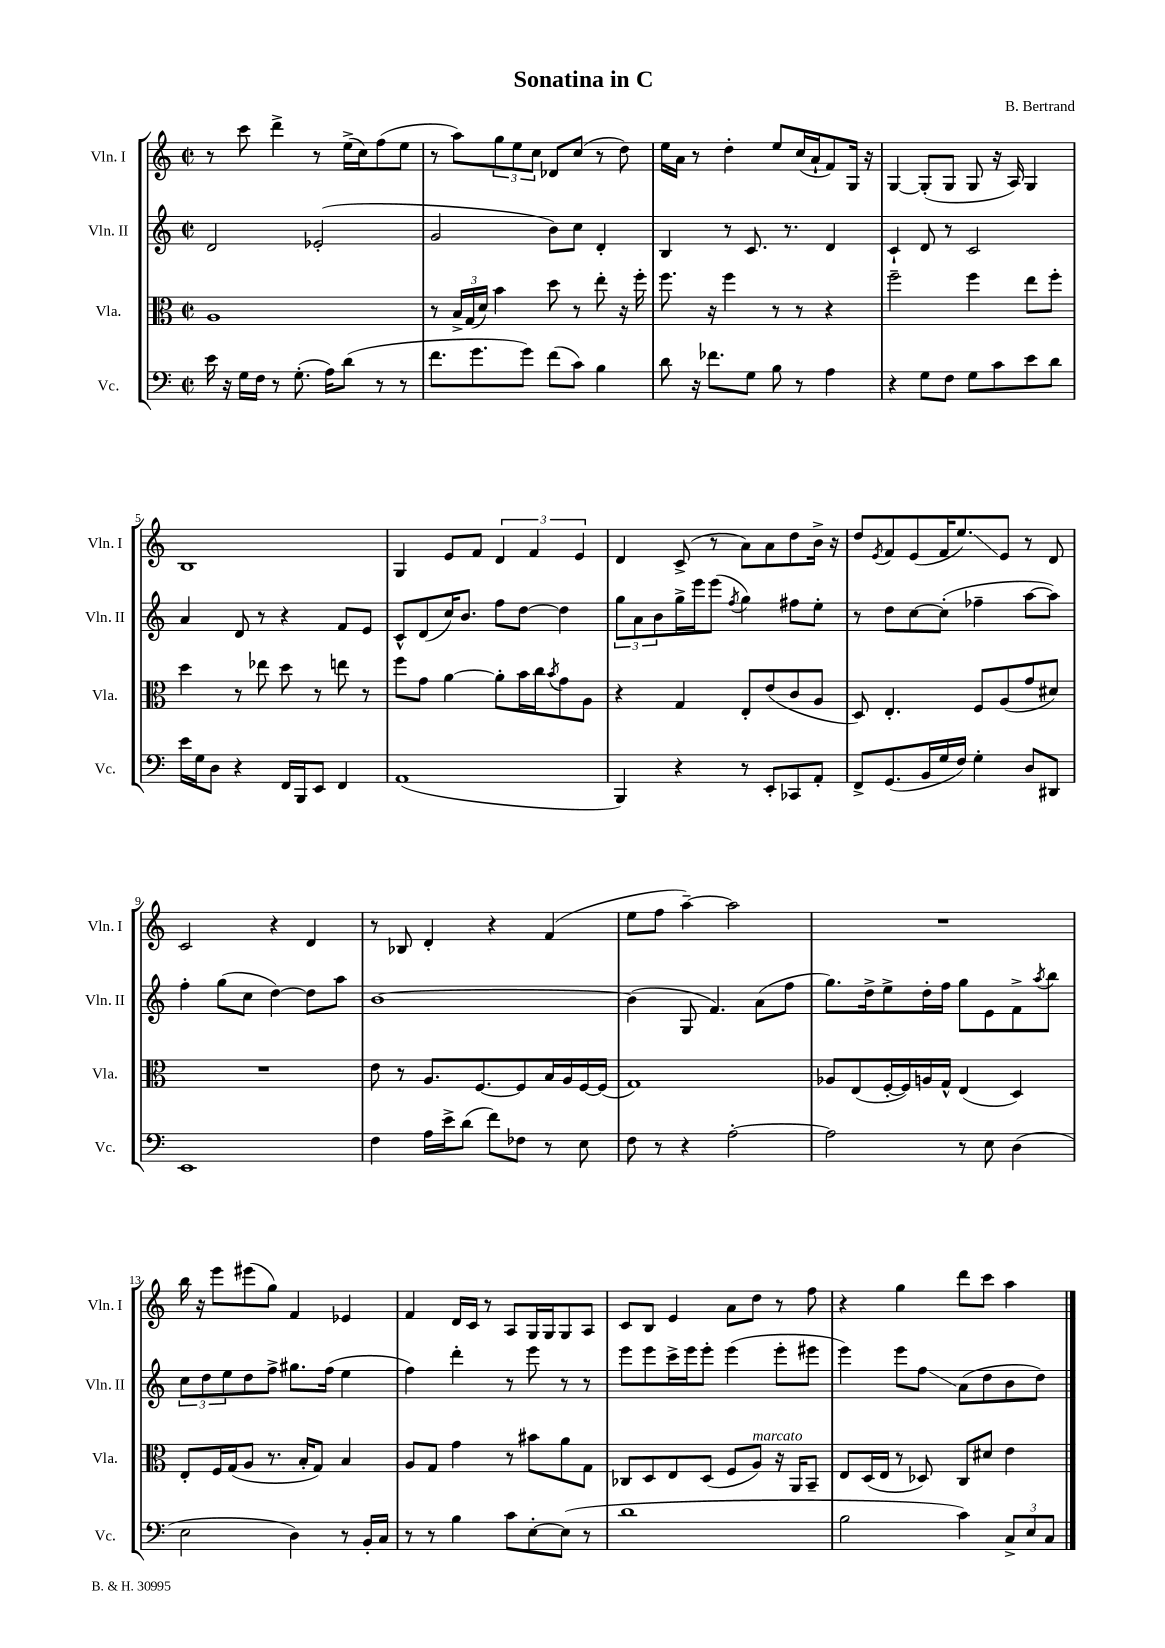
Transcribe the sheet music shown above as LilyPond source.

\header { title = "Sonatina in C" composer = "B. Bertrand" }
<<
\new StaffGroup <<
\new Staff = "s0" \with { instrumentName = "Vln. I" shortInstrumentName = "Vln. I" } {
    \clef treble \key c \major \defaultTimeSignature \time 2/2
    r8 c'''8 d'''4-> r8 e''16->( c''16) f''8( e''8 |
    r8 a''8) \tuplet 3/2 { g''8 e''8 c''8 } des'8 c''8( r8 d''8) |
    e''16 a'16 r8 d''4-. e''8 c''16( a'16-! f'8) g16 r16 |
    g4~ g8-.( g8 g8 r16 a16) g4 |
    b1 |
    g4 e'8 f'8 \tuplet 3/2 { d'4 f'4 e'4 } |
    d'4 c'8->( r8 a'8) a'8 d''8 b'16-> r16 |
    d''8 \acciaccatura { e'8 } f'8 e'8( f'16 e''8.\glissando) e'8 r8 d'8 |
    c'2 r4 d'4 |
    r8 bes8 d'4-. r4 f'4( |
    e''8 f''8 a''4~--) a''2 |
    R1 |
    b''16 r16 e'''8 eis'''8( g''8) f'4 ees'4 |
    f'4 d'16 c'16 r8 a8 g16 g16 g8 a8 |
    c'8 b8 e'4 a'8 d''8 r8 f''8 |
    r4 g''4 d'''8 c'''8 a''4 \bar "|." |
}
\new Staff = "s1" \with { instrumentName = "Vln. II" shortInstrumentName = "Vln. II" } {
    \clef treble \key c \major \defaultTimeSignature \time 2/2
    d'2 ees'2-.( |
    g'2 b'8) c''8 d'4-. |
    b4 r8 c'8. r8. d'4 |
    c'4-! d'8 r8 c'2 |
    a'4 d'8 r8 r4 f'8 e'8 |
    c'8-^ d'8( c''16) b'8. f''8 d''8~ d''4 |
    \tuplet 3/2 { g''8 a'8 b'8 } g''16-> e'''16 e'''8( \acciaccatura { f''8 } g''4) fis''8 e''8-. |
    r8 d''8 c''8~ c''8-.( fes''4-- a''8~ a''8) |
    f''4-. g''8( c''8 d''4~) d''8 a''8 |
    b'1~ |
    b'4( g8 f'4.) a'8( f''8 |
    g''8.) d''16-> e''8-> d''16-. f''16 g''8 e'8 f'8-> \acciaccatura { a''8 } b''8 |
    \tuplet 3/2 { c''8 d''8 e''8 } d''8 f''8-> gis''8. f''16( e''4 |
    f''4) d'''4-. r8 e'''8 r8 r8 |
    e'''8 e'''8 c'''16-> e'''16 e'''8-. e'''4( e'''8-. eis'''8 |
    e'''4) e'''8 f''8\glissando a'8( d''8 b'8 d''8) \bar "|." |
}
\new Staff = "s2" \with { instrumentName = "Vla." shortInstrumentName = "Vla." } {
    \clef alto \key c \major \defaultTimeSignature \time 2/2
    a1 |
    r8 \tuplet 3/2 { b16-> g16( d'16) } b'4 d''8 r8 e''8-. r16 f''16-. |
    f''8. r16 f''4 r8 r8 r4 |
    f''2-- f''4 e''8 f''8-. |
    d''4 r8 ees''8 d''8 r8 e''8 r8 |
    f''8 g'8 a'4~ a'8-. b'16 c''16 \acciaccatura { b'8 } g'8 a8 |
    r4 g4 e8-. e'8( c'8 a8 |
    d8) e4.-. f8 a8( g'8 dis'8) |
    R1 |
    e'8 r8 a8. f8.~ f8 b16 a16 f16~ f16( |
    g1) |
    aes8 e8( f16~-. f16) a16 g16-^ e4( d4) |
    e8-. f16 g16( a8 r8. b16-. g8) b4 |
    a8 g8 g'4 r8 bis'8 a'8 g8 |
    ces8 d8 e8 d8( f8 a8^\markup { \italic "marcato" }) r16 a,16 b,8-- |
    e8 d16( e16 r8 des8) c8 dis'8 e'4 \bar "|." |
}
\new Staff = "s3" \with { instrumentName = "Vc." shortInstrumentName = "Vc." } {
    \clef bass \key c \major \defaultTimeSignature \time 2/2
    e'16 r16 g16 f16 r8 g8.-.( a16) d'8( r8 r8 |
    f'8. g'8. g'8) f'8( c'8) b4 |
    d'8 r16 fes'8. g8 b8 r8 a4 |
    r4 g8 f8 g8 c'8 e'8 d'8 |
    e'16 g16 d8 r4 f,16 b,,16 e,8 f,4 |
    a,1( |
    b,,4) r4 r8 e,8-. ces,8 a,8-. |
    f,8-> g,8.( b,16 g16 f16) g4-. d8 dis,8 |
    e,1 |
    f4 a16 e'16-> d'8( f'8) fes8 r8 e8 |
    f8 r8 r4 a2~-. |
    a2 r8 e8 d4( |
    e2 d4) r8 b,16-. c16 |
    r8 r8 b4 c'8 e8~-. e8( r8 |
    d'1 |
    b2 c'4) \tuplet 3/2 { c8-> e8 c8 } \bar "|." |
}
>>
>>
